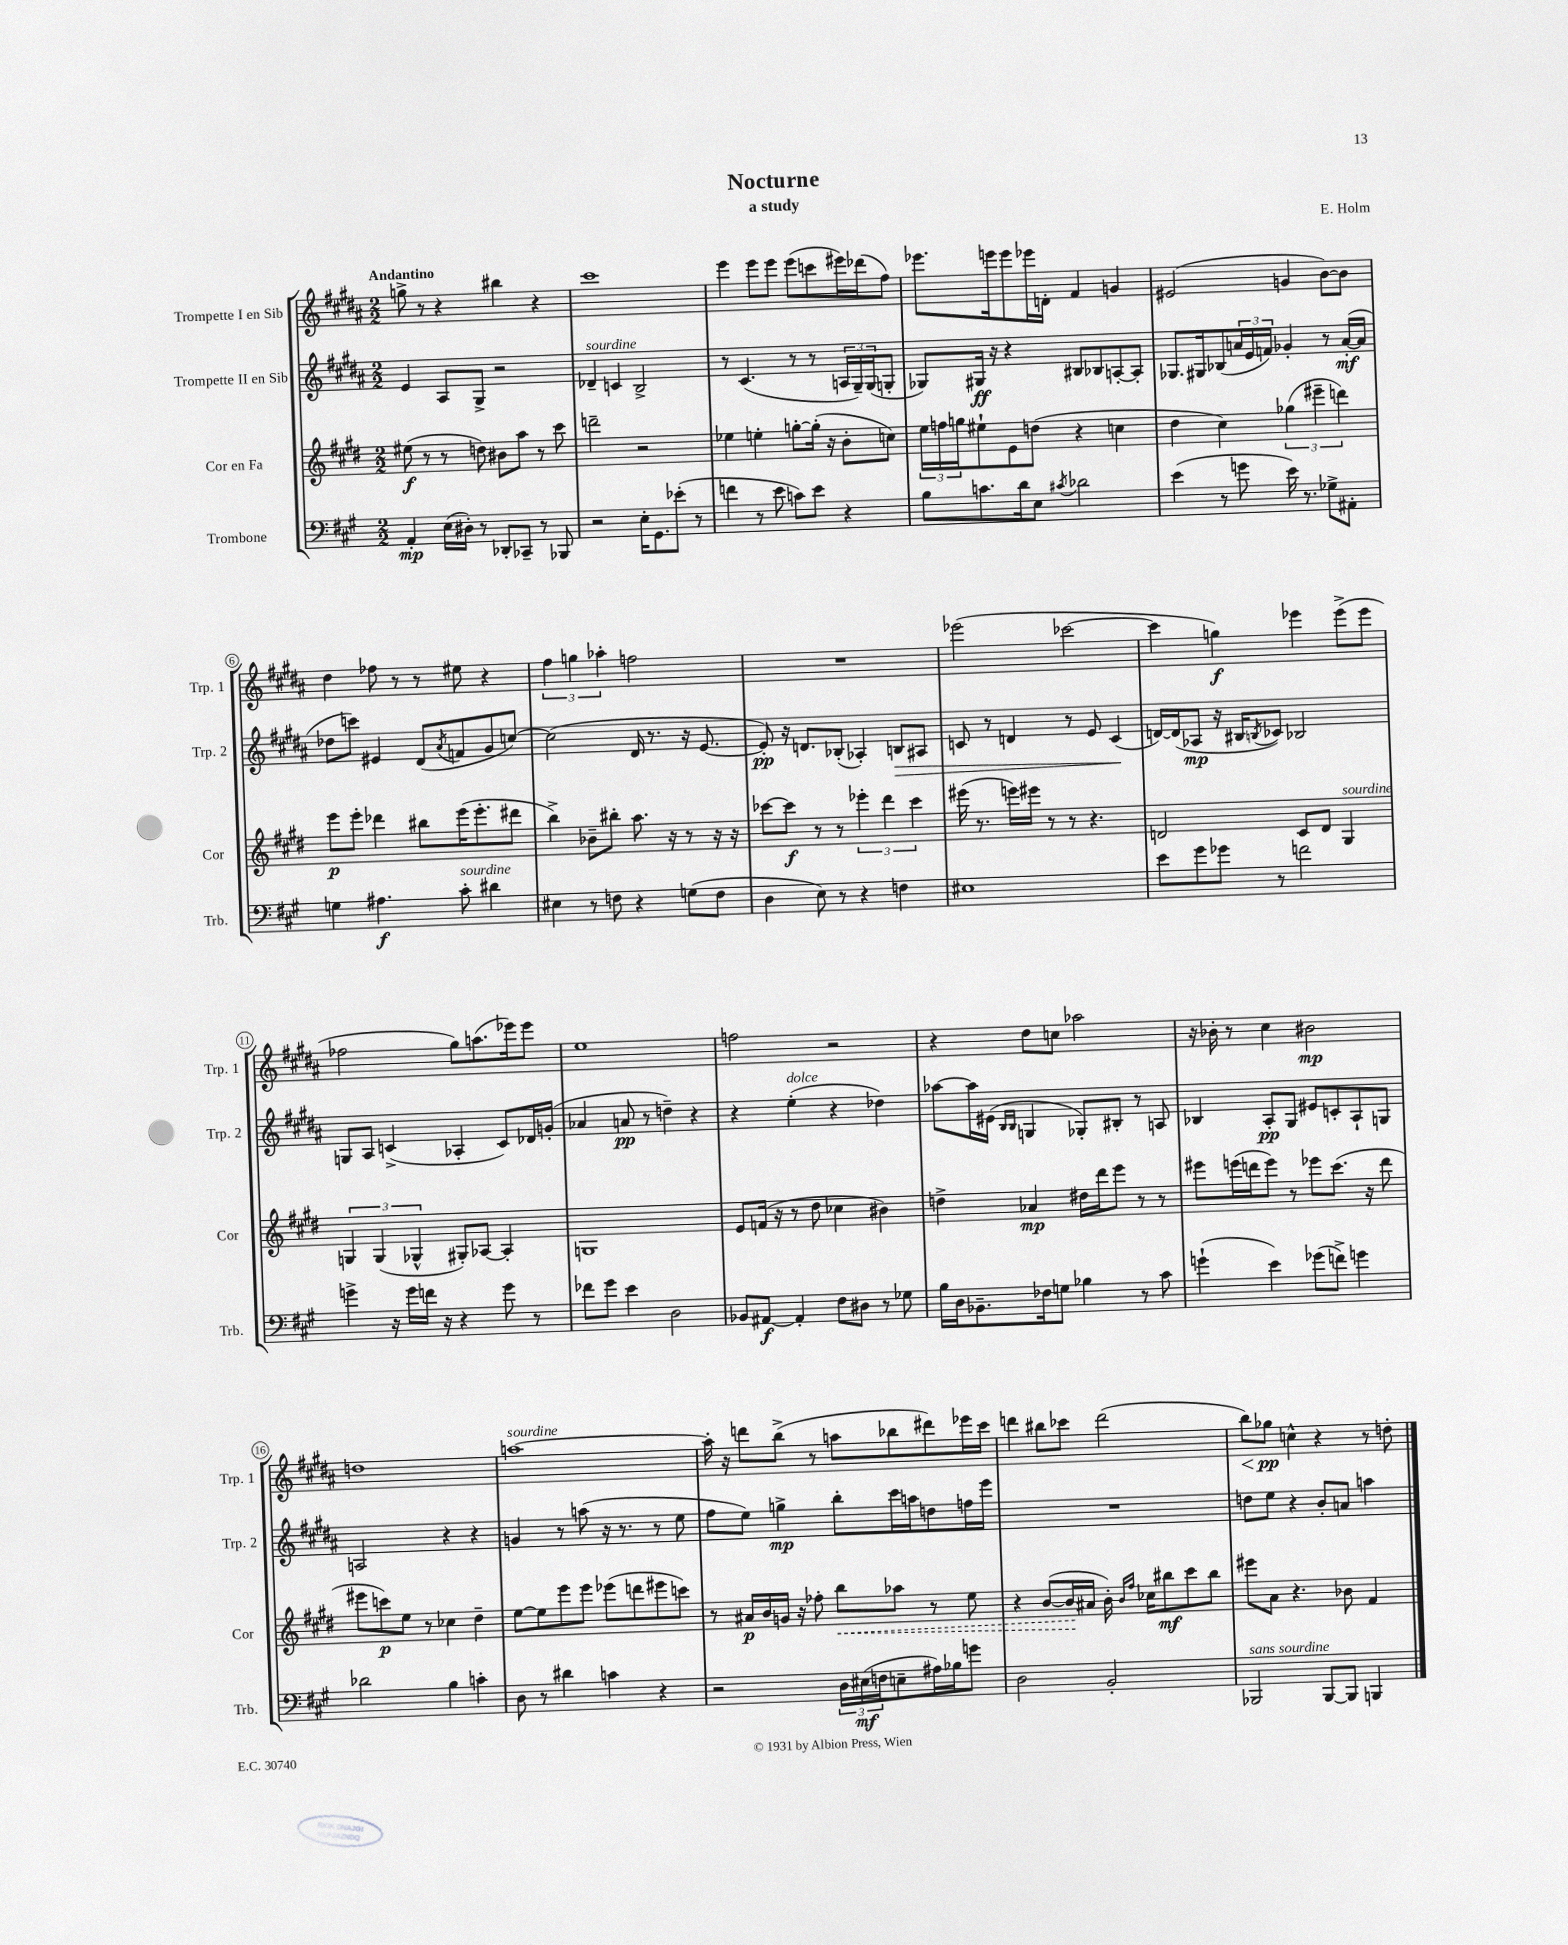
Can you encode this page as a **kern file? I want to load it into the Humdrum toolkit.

**kern	**dynam	**kern	**dynam	**kern	**dynam	**kern	**dynam
*part4	*part4	*part3	*part3	*part2	*part2	*part1	*part1
*staff4	*staff4	*staff3	*staff3	*staff2	*staff2	*staff1	*staff1
*I"Trombone	*	*I"Cor en Fa	*	*I"Trompette II en Sib	*	*I"Trompette I en Sib	*
*I'Trb.	*	*I'Cor	*	*I'Trp. 2	*	*I'Trp. 1	*
*clefF4	*	*clefG2	*	*clefG2	*	*clefG2	*
*k[f#c#g#]	*	*k[f#c#g#d#]	*	*k[f#c#g#d#a#]	*	*k[f#c#g#d#a#]	*
*M2/2	*	*M2/2	*	*M2/2	*	*M2/2	*
=1	=1	=1	=1	=1	=1	=1	=1
!	!	!	!	!	!	!LO:TX:a:B:t=Andantino	!
4AA'/	mp	(8ee#X\	f	4e/	.	8ggn^\	.
.	.	8r	.	.	.	8r	.
(16E\LL	.	8r	.	8A#/L	.	4r	.
16D#X'\JJ)	.	.	.	.	.	.	.
8r	.	8ddn\)	.	8G#^/J	.	.	.
8DD-X'/L	.	8b#X\L	.	2r	.	4bb#X\	.
8CC-X~/J	.	8aa\J	.	.	.	.	.
8r	.	8r	.	.	.	4r	.
8BBB-X/	.	8ccc#\	.	.	.	.	.
=2	=2	=2	=2	=2	=2	=2	=2
!	!	!	!	!LO:TX:a:i:t=sourdine	!	!	!
2r	.	2dddn~\	.	4d-X~/	.	1ccc#	.
.	.	.	.	4cn/	.	.	.
16E'\KL	.	2r	.	2B^/	.	.	.
8.GG#\	.	.	.	.	.	.	.
(8e-X'\J	.	.	.	.	.	.	.
8r	.	.	.	.	.	.	.
=3	=3	=3	=3	=3	=3	=3	=3
4fn\	.	4ee-X\	.	8r	.	4eee\	.
.	.	.	.	(4.c#/	.	.	.
8r	.	4een'\	.	.	.	8eee\L	.
8e\	.	.	.	.	.	8eee\J	.
8cn\L)	.	[8ggn'\L	.	8r	.	(8eee\L	.
8e\J	.	(16gg'\Jk]	.	8r	.	8cccn\	.
.	.	16r	.	.	.	.	.
4r	.	8b'\L	.	24An/LL	.	16eee#X\L)	.
.	.	.	.	24G#~/)	.	.	.
.	.	.	.	.	.	(16ddd-X\J	.
.	.	.	.	(24G#/J	.	.	.
.	.	8ccn\J)	.	8Gn'/J	.	8ff#\J)	.
=4	=4	=4	=4	=4	=4	=4	=4
8B\L	.	24ee\LL	.	8G-X/L)	.	8.eee-X\L	.
.	.	24ffn\	.	.	.	.	.
.	.	24ggn\J	.	.	.	.	.
8.cn\	.	8ee#X`\	.	16G#X/Jk	ff	.	.
.	.	.	.	16r	.	16eeen\k	.
.	.	8e\	.	4r	.	8eee\	.
16d\k	.	.	.	.	.	.	.
8E\J	.	(8ddn\J	.	.	.	16eee-X\L	.
.	.	.	.	.	.	16dn'\JJ	.
8qc#X/	.	.	.	.	.	.	.
2d-X\	.	4r	.	8B#X/L	.	4f#/	.
.	.	.	.	8B-X/	.	.	.
.	.	4ccn\	.	[8An'/	.	4gn/	.
.	.	.	.	8A'/J]	.	.	.
=5	=5	=5	=5	=5	=5	=5	=5
(4e\	.	4dd#\	.	8.G-X/L	.	(2e#X/	.
.	.	.	.	16G#X/k	.	.	.
8r	.	4cc#\)	.	(8B-X/	.	.	.
8gn\	.	.	.	24an/L	.	.	.
.	.	.	.	24e/	.	.	.
.	.	.	.	24fn/JJ)	.	.	.
16e\)	.	(6gg-X\	.	4g-X'/	.	4gn/	.
8.r	.	.	.	.	.	.	.
.	.	6eee#X~\	.	.	.	.	.
8G-X^\L	.	.	.	8r	.	[8b\L)	.
.	.	6dddn\)	.	.	.	.	.
8AA#X'\J	.	.	.	([16a'/LL	mf	8b\J]	.
.	.	.	.	16a/JJ]	.	.	.
!!LO:LB:g=z
=6	=6	=6	=6	=6	=6	=6	=6
4Gn\	.	8eee\L	p	8dd-X\L	.	4dd#\	.
.	.	8eee'\J	.	8cccn\J)	.	.	.
4.A#X\	f	4ddd-X\	.	4e#X/	.	8ff-X\	.
.	.	.	.	.	.	8r	.
.	.	8bb#X\L	.	(8d#/L	.	8r	.
.	.	.	.	8qa#/	.	.	.
!LO:TX:a:i:t=sourdine	!	!	!	!	!	!	!
8c#'\	.	(16eee\K	.	8fn/	.	8ee#X\	.
.	.	8.eee'\	.	.	.	.	.
4d#X\	.	.	.	8g#/	.	4r	.
.	.	8ddd#X\J	.	[8ccn/J)	.	.	.
=7	=7	=7	=7	=7	=7	=7	=7
4E#X\	.	4bb^\)	.	(2cc\]	.	6ff#\	.
.	.	.	.	.	.	6ggn\	.
8r	.	8b-X~\L	.	.	.	.	.
.	.	.	.	.	.	6aa-X'\	.
8Fn\	.	8bb#X'\J	.	.	.	.	.
4r	.	8.aa\	.	16d#/	.	2ffn\	.
.	.	.	.	8.r	.	.	.
.	.	16r	.	.	.	.	.
(8Gn\L	.	8r	.	16r	.	.	.
.	.	.	.	[8.e/	.	.	.
8F\J	.	16r	.	.	.	.	.
.	.	16r	.	.	.	.	.
=8	=8	=8	=8	=8	=8	=8	=8
4D\	.	[8ccc-X\L	.	8e'/])	pp	1r	.
.	.	8ccc-\J]	f	16r	.	.	.
.	.	.	.	8.dn/L	.	.	.
8E\)	.	8r	.	.	.	.	.
8r	.	8r	.	(8B-X'/J	.	.	.
4r	.	6eee-X'\	.	4A-X'/)	.	.	.
.	.	6ddd#\	.	.	.	.	.
!	!	!	!	!	!LO:HP:b	!	!
4Fn\	.	.	.	8Bn/L	>	.	.
.	.	6ccc-\	.	.	.	.	.
.	.	.	.	8A#X/J	.	.	.
=9	=9	=9	=9	=9	=9	=9	=9
1E#X	.	(16eee#X\	.	8cn/	.	(2eee-X\	.
.	.	8.r	.	.	.	.	.
.	.	.	.	8r	.	.	.
.	.	16eeen\LL)	.	4dn/	.	.	.
.	.	16eee#X\JJ	.	.	.	.	.
.	.	8r	.	.	.	.	.
.	.	8r	.	8r	.	[2ccc-X\	.
.	.	4.r	.	8e/	.	.	.
.	.	.	.	(4c/	.	.	.
.	.	.	.	.	]	.	.
=10	=10	=10	=10	=10	=10	=10	=10
8e\L	.	2dn/	.	[16dn/LL)	.	4ccc-\]	.
.	.	.	.	(16d/J]	.	.	.
8g#\	.	.	.	8A-X/J	mp	.	.
8g-X\J	.	.	.	16r	.	4ggn\)	f
.	.	.	.	16B#X/KL	.	.	.
.	.	.	.	8qBn/	.	.	.
8r	.	.	.	8c-X/J)	.	.	.
2fn\	.	8c#/L	.	2B-X/	.	4eee-X\	.
.	.	8d/J	.	.	.	.	.
!	!	!LO:TX:a:i:t=sourdine	!	!	!	!	!
.	.	4G#/	.	.	.	(8eee-^\L	.
.	.	.	.	.	.	8eee-\J	.
!!LO:LB:g=z
=11	=11	=11	=11	=11	=11	=11	=11
4gn^\	.	6Gn/	.	8Gn/L	.	2ff-X\	.
.	.	.	.	8A#/J	.	.	.
.	.	(6G/	.	.	.	.	.
16r	.	.	.	(4cn^/	.	.	.
16g\LL	.	.	.	.	.	.	.
.	.	6G-X^^/	.	.	.	.	.
16fn\JJ	.	.	.	.	.	.	.
16r	.	.	.	.	.	.	.
4r	.	8G#X'/L)	.	4A-X'/	.	8gg#\L)	.
.	.	[8A-X/J	.	.	.	(8.aan\	.
8g\	.	4A-'/]	.	8c/L)	.	.	.
.	.	.	.	.	.	16eee-X\k)	.
8r	.	.	.	16d-X/L	.	8eee-\J	.
.	.	.	.	(16gn'/JJ	.	.	.
=12	=12	=12	=12	=12	=12	=12	=12
8f-X\L	.	1Gn	.	4a-X/	.	1ee	.
8g#\J	.	.	.	.	.	.	.
4e\	.	.	.	8an/	pp	.	.
.	.	.	.	8r	.	.	.
2D\	.	.	.	4ddn~\)	.	.	.
.	.	.	.	4r	.	.	.
=13	=13	=13	=13	=13	=13	=13	=13
8BB-X/L	.	8e/L	.	4r	.	2ffn\	.
[8AA#X/J	f	(16fn/Jk	.	.	.	.	.
.	.	16r	.	.	.	.	.
!	!	!	!	!LO:TX:a:i:t=dolce	!	!	!
4AA#'/]	.	8r	.	(4ee'\	.	.	.
.	.	8dd#\	.	.	.	.	.
8F#\L	.	4cc-X\	.	4r	.	2r	.
8D#X\J	.	.	.	.	.	.	.
8r	.	4b#X\)	.	4dd-X\)	.	.	.
8G-X\	.	.	.	.	.	.	.
=14	=14	=14	=14	=14	=14	=14	=14
16B\LL	.	4ddn^\	.	[8aa-X\L	.	4r	.
16D\J	.	.	.	.	.	.	.
8.BB-X~\	.	.	.	16aa-\L]	.	.	.
.	.	.	.	(16e#X\JJ	.	.	.
.	.	.	.	16qqB/LL	.	.	.
.	.	.	.	16qqB/JJ	.	.	.
.	.	4a-X/	mp	4Gn/	.	8dd#\L	.
16F-X\k	.	.	.	.	.	.	.
8Gn\J	.	.	.	.	.	8ccn\J	.
4B-X\	.	16dd#X\LL	.	8G-X'/L)	.	2aa-X\	.
.	.	16ddd#\J	.	.	.	.	.
.	.	8eee\J	.	8B#X'/J	.	.	.
8r	.	8r	.	8r	.	.	.
8c#\	.	8r	.	8An/	.	.	.
=15	=15	=15	=15	=15	=15	=15	=15
(4gn`\	.	8eee#X\L	.	4B-X/	.	16r	.
.	.	.	.	.	.	16b-X'\	.
.	.	(16eeen\L	.	.	.	8r	.
.	.	16dddn\J	.	.	.	.	.
4e\)	.	8eee\J)	.	8A#'/L	pp	4cc#\	.
.	.	8r	.	8G#/J	.	.	.
(8g-X\L	.	8eee-X\L	.	8e#X/L	.	2b#X\	mp
8fn^\J)	.	(8.ccc#\J	.	8cn'/	.	.	.
4gn\	.	.	.	8A#`/	.	.	.
.	.	16r	.	.	.	.	.
.	.	8ddd\	.	8Gn/J	.	.	.
!!LO:LB:g=z
=16	=16	=16	=16	=16	=16	=16	=16
2d-X\	.	8eee#X\L	.	2An/	.	1ddn	.
.	.	8cccn\)	p	.	.	.	.
.	.	8ee\J	.	.	.	.	.
.	.	8r	.	.	.	.	.
4B\	.	4cc-X\	.	4r	.	.	.
4cn'\	.	4dd#~\	.	4r	.	.	.
=17	=17	=17	=17	=17	=17	=17	=17
!	!	!	!	!	!	!LO:TX:a:i:t=sourdine	!
8D\	.	[8ee\L	.	4gn/	.	[1aan	.
8r	.	8ee\]	.	.	.	.	.
4d#X\	.	8eee\	.	8r	.	.	.
.	.	8eee\J	.	(8aan\	.	.	.
4cn\	.	(8eee-X\L	.	16r	.	.	.
.	.	.	.	8.r	.	.	.
.	.	8dddn\	.	.	.	.	.
4r	.	8eee#X\	.	8r	.	.	.
.	.	8cccn\J)	.	8ee\	.	.	.
=18	=18	=18	=18	=18	=18	=18	=18
2r	.	8r	.	8ff#\L	.	16aa'\]	.
.	.	.	.	.	.	16r	.
.	.	16a#X/LL	p	8ee\J)	.	8dddn\L	.
.	.	16b/	.	.	.	.	.
.	.	16gn/JJ	.	4ggn^\	mp	(8bb^\J	.
.	.	16r	.	.	.	.	.
.	.	8ff-X'\	.	.	.	8r	.
!	!	!	!LO:HP:b	!	!	!	!
24D\LL	.	8bb\L	<	8bb'\L	.	8aan\L	.
(24E#X\	mf	.	.	.	.	.	.
24Fn\J	.	.	.	.	.	.	.
8En~\	.	8aa-X\J	.	16ccc#\L	.	8bb-X\	.
.	.	.	.	16aan\J	.	.	.
16A#X\L)	.	8r	.	8ddn\	.	8ddd#X\)	.
16B-X\J	.	.	.	.	.	.	.
8gn\J	.	8ee\	.	16ffn\L	.	16eee-X\L	.
.	.	.	.	16eee\JJ	.	16ccc#\JJ	.
=19	=19	=19	=19	=19	=19	=19	=19
2D\	.	4r	.	1r	.	4dddn\	.
.	.	([8b/L	.	.	.	8bb#X\L	.
.	.	16b/L]	.	.	.	8ccc-X\J	.
.	.	16a#X/JJ	[	.	.	.	.
2BB'/	.	16b'\)	.	.	.	(2ddd\	.
.	.	16qqb/LL	.	.	.	.	.
.	.	16qqff#/JJ	.	.	.	.	.
.	.	16cc-X\KL	.	.	.	.	.
.	.	8bb#X\	mf	.	.	.	.
.	.	8ccc#\	.	.	.	.	.
.	.	8bb#\J	.	.	.	.	.
=20	=20	=20	=20	=20	=20	=20	=20
!LO:TX:a:i:t=sans sourdine	!	!	!	!	!	!	!
!	!	!	!	!	!	!	!LO:HP:b
2BBB-X/	.	8eee#X\L	.	8ddn\L	.	8bb\L)	<
.	.	8a\J	.	8ee\J	.	8gg-X\J	pp
.	.	4.r	.	4r	.	4ccn^^\	[
[8BBB-/L	.	.	.	8b'/L	.	4r	.
8BBB-/J]	.	8b-X\	.	8an/J	.	.	.
4BBBn/	.	4f#/	.	4aan\	.	8r	.
.	.	.	.	.	.	8ddn'\	.
==	==	==	==	==	==	==	==
*-	*-	*-	*-	*-	*-	*-	*-
